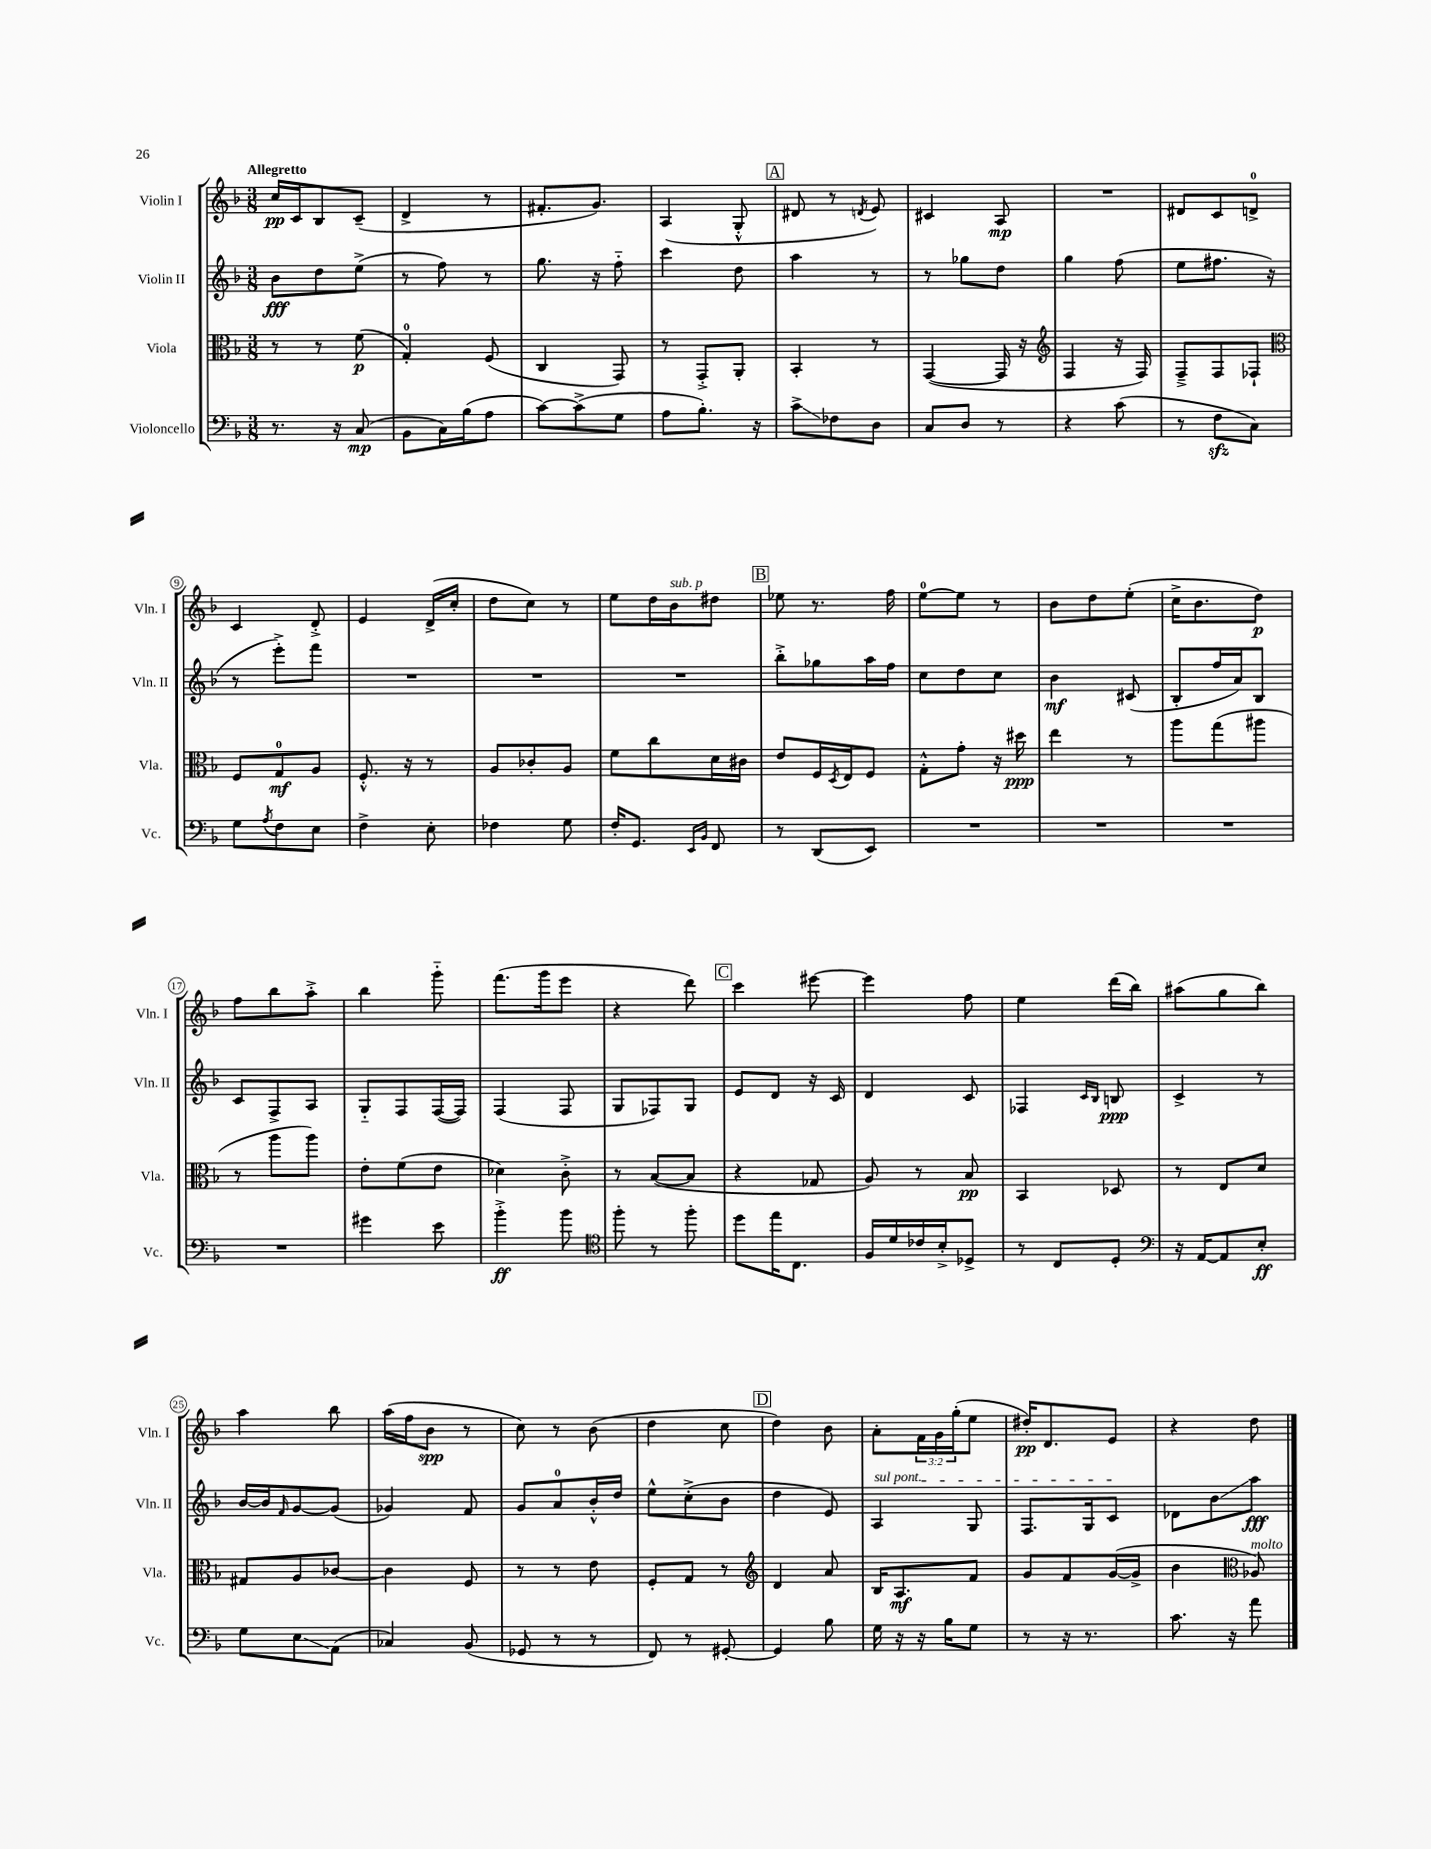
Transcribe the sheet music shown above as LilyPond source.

<<
\new StaffGroup <<
\new Staff = "s0" \with { instrumentName = "Violin I" shortInstrumentName = "Vln. I" } {
    \clef treble \key f \major \numericTimeSignature \time 3/8 \override Staff.TupletNumber.text = #tuplet-number::calc-fraction-text \tempo "Allegretto"
    c''16\pp c'16 bes8 c'8--( |
    d'4-> r8 |
    fis'8.-. g'8.) |
    a4( g8-.-^ |
    \mark \markup { \box "A" } dis'8 r8 \acciaccatura { d'8 } e'8) |
    cis'4 a8\mp |
    R4. |
    dis'8 c'8 d'8-0-> |
    c'4 d'8-.-> |
    e'4 d'16->( c''16-. |
    d''8 c''8) r8 |
    e''8 d''16 bes'16^\markup { \italic "sub. p" } dis''8 |
    \mark \markup { \box "B" } ees''8 r8. f''16 |
    e''8-0~ e''8 r8 |
    bes'8 d''8 e''8-.( |
    c''16-> bes'8. d''8\p) |
    f''8 bes''8 a''8-.-> |
    bes''4 g'''8-_ |
    f'''8.( g'''16 e'''8 |
    r4 d'''8) |
    \mark \markup { \box "C" } c'''4 eis'''8~ |
    eis'''4 f''8 |
    e''4 d'''16( bes''16) |
    ais''8( g''8 bes''8) |
    a''4 bes''8 |
    a''16( f''16 bes'8\spp r8 |
    c''8) r8 bes'8( |
    d''4 c''8 |
    \mark \markup { \box "D" } d''4) bes'8 |
    a'8-. \tuplet 3/2 { f'16 g'16 g''16-.( } e''8 |
    dis''16-.\pp) d'8. e'8 |
    r4 d''8 \bar "|." |
}
\new Staff = "s1" \with { instrumentName = "Violin II" shortInstrumentName = "Vln. II" } {
    \clef treble \key f \major \numericTimeSignature \time 3/8
    bes'8\fff d''8 e''8->( |
    r8 f''8) r8 |
    g''8. r16 f''8-_ |
    c'''4 d''8 |
    \mark \markup { \box "A" } a''4 r8 |
    r8 ges''8 d''8 |
    g''4 f''8( |
    e''8 fis''8. r16 |
    r8 e'''8-.->) f'''8 |
    R4. |
    R4. |
    R4. |
    \mark \markup { \box "B" } bes''8-.-> ges''8 a''16 f''16 |
    c''8 d''8 c''8 |
    bes'4\mf cis'8( |
    bes8-. f''16 a'16) bes8 |
    c'8 f8-> a8 |
    g8-_ f8 f16~( f16) |
    f4( f8 |
    g8 fes8) g8 |
    \mark \markup { \box "C" } e'8 d'8 r16 c'16 |
    d'4 c'8 |
    fes4 \grace { c'16 bes16 } b8\ppp |
    c'4-> r8 |
    bes'16~ bes'16 \grace { f'16 } g'8~ g'8( |
    ges'4) f'8 |
    g'8 a'8-0 bes'16-.-^ d''16 |
    e''8-^ c''8-.->( bes'8 |
    \mark \markup { \box "D" } d''4 e'8) |
    \once \override TextSpanner.bound-details.left.text = \markup { \italic "sul pont." } a4\startTextSpan g8 |
    f8. g16 c'8\stopTextSpan |
    des'8 bes'8\glissando a''8\fff \bar "|." |
}
\new Staff = "s2" \with { instrumentName = "Viola" shortInstrumentName = "Vla." } {
    \clef alto \key f \major \numericTimeSignature \time 3/8
    r8 r8 f'8\p( |
    g4-0-.) f8( |
    c4 g,8) |
    r8 g,8-.-> a,8-. |
    \mark \markup { \box "A" } bes,4-. r8 |
    g,4~( g,16 r16 |
    \clef treble f4 r16 f16) |
    f8---> f8 fes8-! |
    \clef alto f8 g8-0\mf a8 |
    f8.-.-^ r16 r8 |
    a8 ces'8-. a8 |
    f'8 c''8 d'16 cis'16 |
    \mark \markup { \box "B" } e'8 f16 \acciaccatura { d8 } e16 f8 |
    g8-.-^ g'8-. r16 dis''16\ppp |
    e''4 r8 |
    a''8 g''8( ais''8 |
    r8 a''8 a''8) |
    e'8-. f'8( e'8 |
    des'4) c'8-.-> |
    r8 bes8~( bes8 |
    \mark \markup { \box "C" } r4 ges8 |
    a8) r8 bes8\pp |
    bes,4 des8 |
    r8 e8 d'8 |
    gis8 a8 ces'8~ |
    ces'4 f8 |
    r8 r8 e'8 |
    f8-. g8 r8 |
    \mark \markup { \box "D" } \clef treble d'4 a'8 |
    bes16 a8.\mf f'8 |
    g'8 f'8 g'16~( g'16-> |
    bes'4 \clef alto aes8^\markup { \italic "molto" }) \bar "|." |
}
\new Staff = "s3" \with { instrumentName = "Violoncello" shortInstrumentName = "Vc." } {
    \clef bass \key f \major \numericTimeSignature \time 3/8
    r8. r16 c8\mp( |
    bes,8 c16) bes16( a8 |
    c'8~) c'8->( g8 |
    a8 bes8.-.) r16 |
    \mark \markup { \box "A" } c'8->\glissando fes8 d8 |
    c8 d8 r8 |
    r4 c'8( |
    r8 f8\sfz c8) |
    g8 \acciaccatura { a8 } f8 e8 |
    f4-> e8-. |
    fes4 g8 |
    f16-. g,8. \grace { e,16 bes,16 } f,8 |
    \mark \markup { \box "B" } r8 d,8( e,8) |
    R4. |
    R4. |
    R4. |
    R4. |
    gis'4 e'8 |
    bes'4-.->\ff bes'8 |
    \clef tenor f''8-. r8 f''8-. |
    \mark \markup { \box "C" } d''8 e''16 c8. |
    f16 d'16 ces'16 bes16-.-> des8-> |
    r8 c8 d8-. |
    \clef bass r16 a,16~ a,8 e8-.\ff |
    g8 e8\glissando a,8( |
    ces4) bes,8( |
    ges,8 r8 r8 |
    f,8) r8 gis,8~-. |
    \mark \markup { \box "D" } gis,4 bes8 |
    g16 r16 r16 bes16 g8 |
    r8 r16 r8. |
    c'8. r16 a'8 \bar "|." |
}
>>
>>
\layout { \context { \Score \override BarNumber.stencil = #(make-stencil-circler 0.1 0.3 ly:text-interface::print) } }
